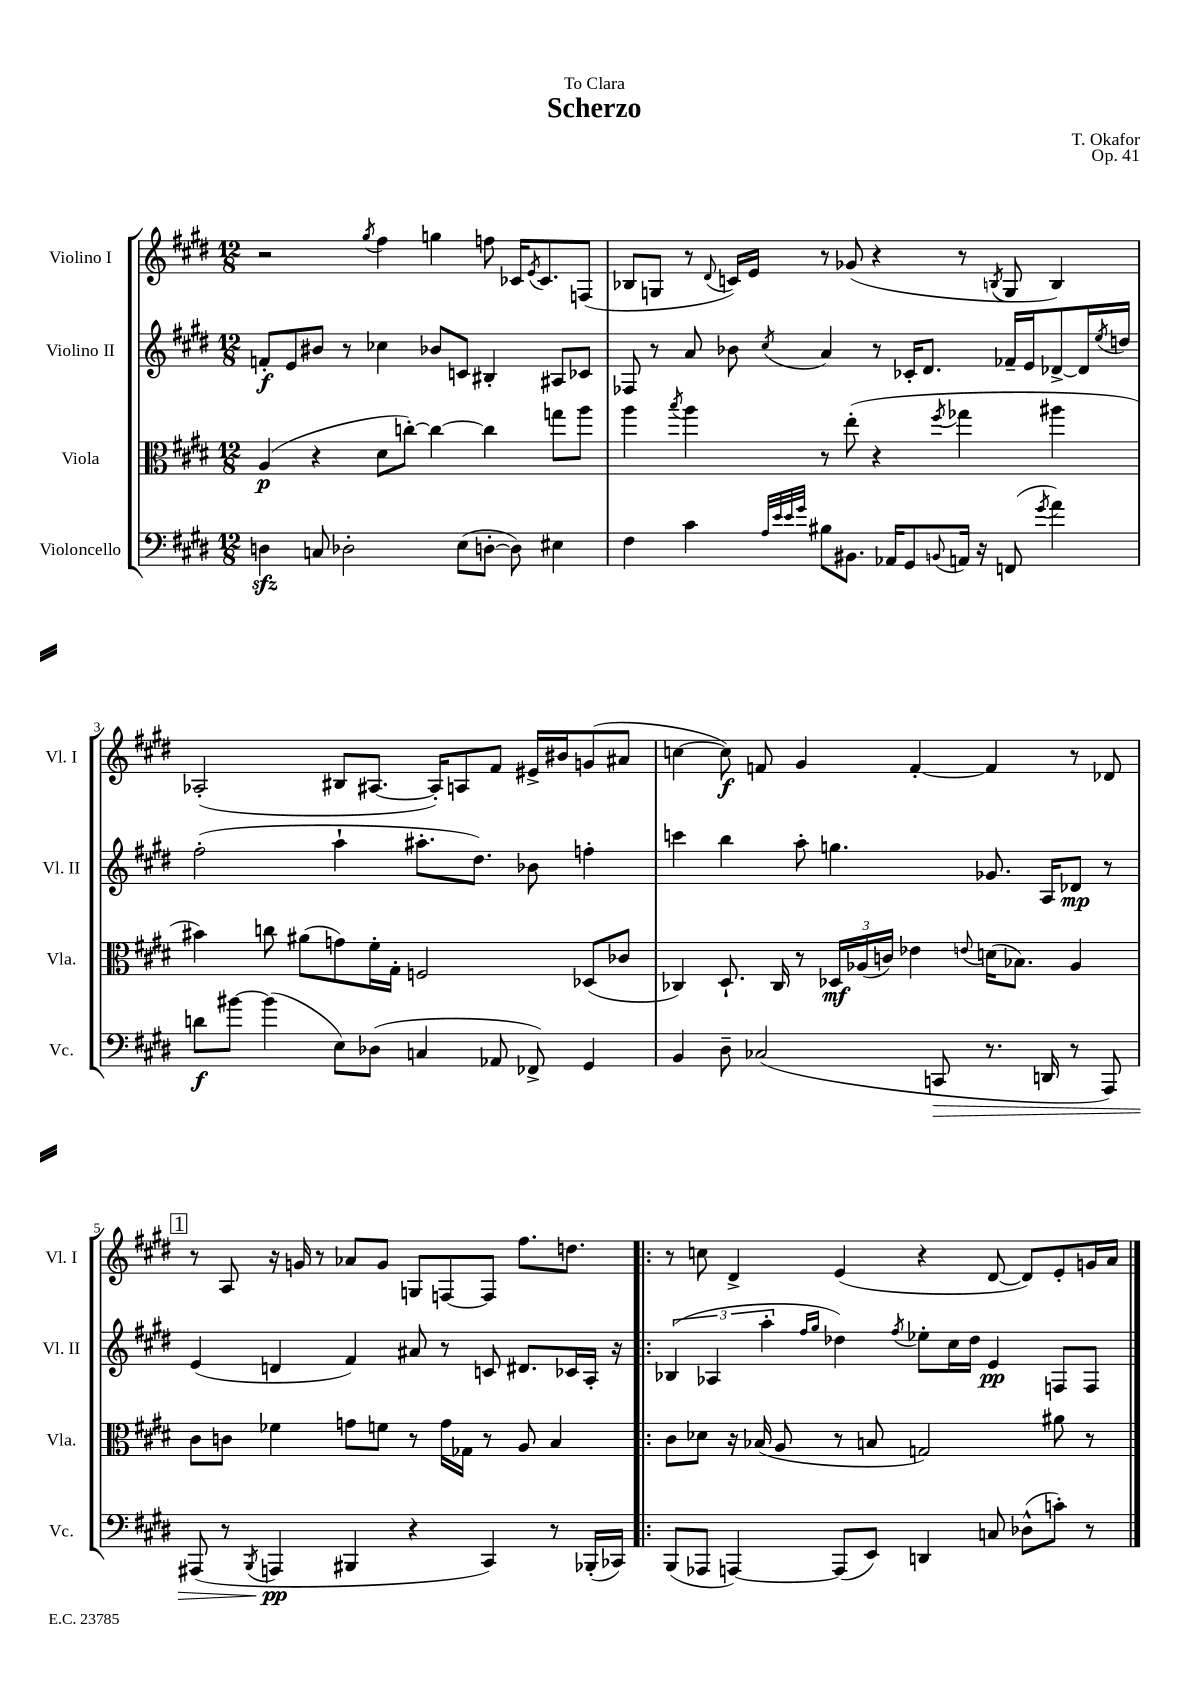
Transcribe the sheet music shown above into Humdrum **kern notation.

**kern	**kern	**kern	**kern
*staff4	*staff3	*staff2	*staff1
*clefF4	*clefC3	*clefG2	*clefG2
*k[f#c#g#d#]	*k[f#c#g#d#]	*k[f#c#g#d#]	*k[f#c#g#d#]
*M12/8	*M12/8	*M12/8	*M12/8
4D\	(4A/	8f'/L	2r
.	.	8e/	.
8C/	4r	8b#/J	.
2D-'\	.	8r	.
.	.	.	8qgg#/
.	8d#\L	4cc-\	4ff#\
.	[8cc'\J)	.	.
.	4cc\_	8b-/L	4gg\
(8E\L	.	8c/J	.
[8D'\J	4cc\]	4B#'/	8ff\
8D\])	.	.	16c-/LK
.	.	.	8qe/
.	.	.	8.c-/
4E#\	8gg\L	8A#/L	.
.	8aa\J	8c-/J	(8F/J
=	=	=	=
4F#\	4aa\	8F-/	8B-/L
.	.	8r	8G/J
.	8qbb/	.	.
4c#\	4aa\	8a/	8r
.	.	.	8qqd#/
.	.	8b-\	16c/LL)
.	.	.	16e/JJ
32qqA/LLL	.	.	.
32qqe/	.	.	.
32qqe/	.	.	.
32qqg#/JJJ	.	8qcc#/	.
8B#\L	8r	4a/	8r
8.BB#\J	(8ee'\	.	(8g-/
.	4r	8r	4r
16AA-/LK	.	.	.
8GG#/	.	16c-'/LK	.
.	.	8.d#/J	.
8qqBB/	8qff#/	.	.
16AA/Jk	4gg-\	.	8r
16r	.	.	.
.	.	.	8qB/
(8FF/	.	16f-~/LL	8G/
.	.	16e/J	.
8qg#/	.	.	.
4a\)	4aa#\	[8d-^/	4B/)
.	.	16d-/]L	.
.	.	8qee/	.
.	.	16dd/JJ	.
=	=	=	=
8d\L	4b#\)	(2ff#'\	(2A-'/
[8b#\J	.	.	.
(4b#\]	8cc\	.	.
.	(8a#\L	.	.
8E\L)	8g\)	4aa`\	8B#/L
(8D-\J	16f#'\L	.	[8.A#/J
.	16G#'\JJ	.	.
4C/	2F/	8.aa#'\L	.
.	.	.	16A#'/]LK)
.	.	.	8A/
.	.	8.dd#\J)	.
8AA-/	.	.	8f#/J
8FF-^/)	.	8b-\	16e#^/LL
.	.	.	16b#/J
4GG#/	(8D-/L	4ff'\	(8g/
.	8c-/J	.	8a#/J
=	=	=	=
4BB/	4C-/)	4ccc\	[4cc\
8D#~\	8.D#`/	4bb\	8cc\])
(2C-/	.	.	8f/
.	16C-/	.	.
.	8r	8aa'\	4g#/
.	24D-/LL	4.gg\	.
.	(24A-/	.	.
.	24c/JJ)	.	.
.	4e-\	.	[4f'/
8CC/	.	.	.
.	8qqe/	.	.
8.r	(16d\LK	8.g-/	4f/]
.	8.B-\J)	.	.
16DD/	.	16A/LK	.
8r	4A-/	8d-/J	8r
8AAA/)	.	8r	8d-/
=	=	=	=
(8AAA#/	8c#\L	(4e/	8r
8r	8c\J	.	8A/
8qBBB/	.	.	.
4AAA/	4f-\	4d/	16r
.	.	.	16g/
.	.	.	8r
4BBB#/	8g\L	4f#/)	8a-/L
.	8f\J	.	8g/J
4r	8r	8a#/	8G/L
.	16g\LL	8r	[8F/
.	16G-\JJ	.	.
4CC#/)	8r	8c/	8F/]J
.	8A/	8.d#/L	8.ff#\L
8r	4B/	.	.
.	.	16c-/L	8.dd\J
(16BBB-'/LL	.	16A'/JJ	.
16CC-/JJ)	.	16r	.
=!|:	=!|:	=!|:	=!|:
(8BBB/L	8c#\L	(6B-/	8r
8AAA-/J	8d-\J	.	8cc\
.	.	6A-/	.
[4AAA/)	16r	.	4d#^/
.	(16B-/	.	.
.	.	6aa'\	.
.	8A/	.	.
.	.	16qqff#/LL	.
.	.	16qqgg#/JJ	.
(8AAA/]L	8r	4dd-\)	(4e/
8EE/J)	8B/	.	.
.	.	8qff#/	.
4DD/	2G/)	8ee-'\L	4r
.	.	16cc#\L	.
.	.	16dd-\JJ	.
8C/	.	4e/	[8d#/
(8D-^^\L	.	.	8d#/]L)
8c'\J)	8a#\	8F/L	8e'/
8r	8r	8F/J	16g/L
.	.	.	16a/JJ
==	==	==	==
*-	*-	*-	*-
